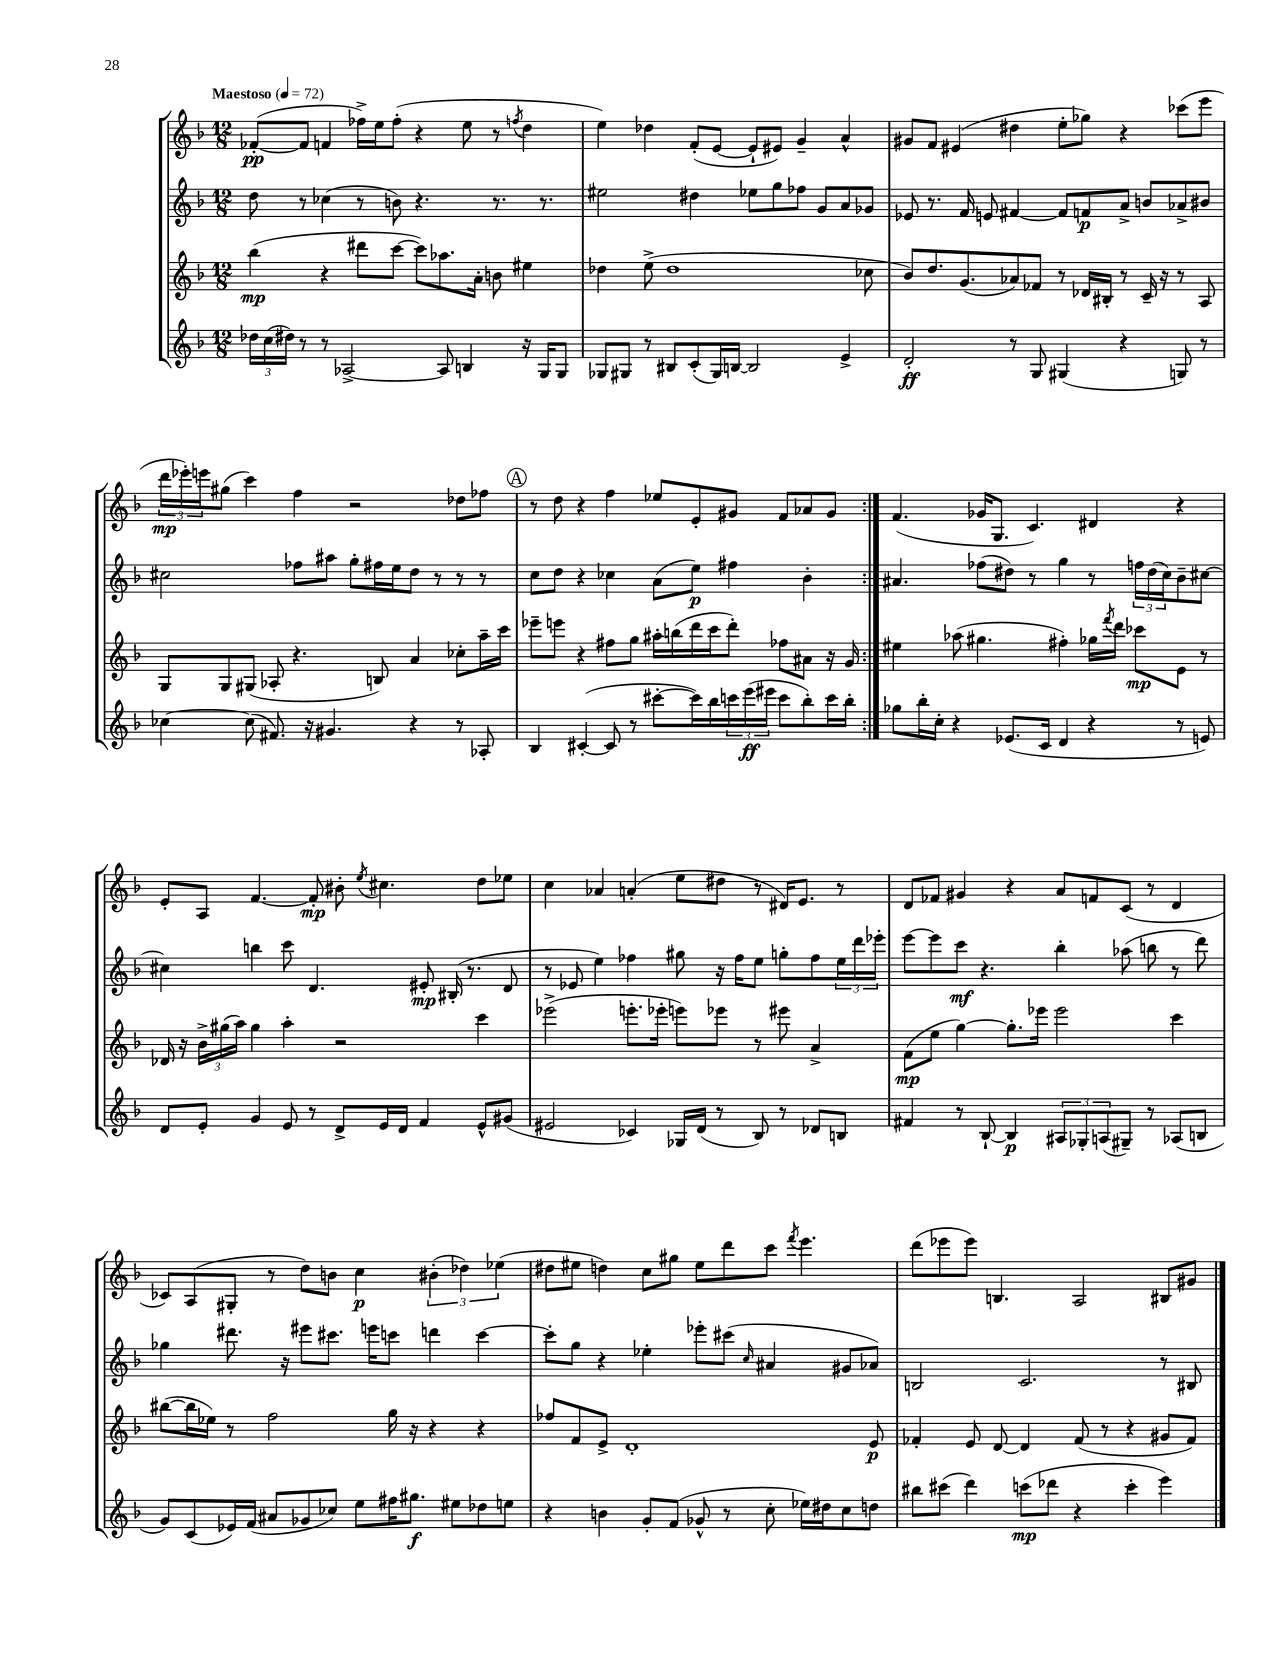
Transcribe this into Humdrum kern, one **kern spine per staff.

**kern	**kern	**kern	**kern
*staff4	*staff3	*staff2	*staff1
*clefG2	*clefG2	*clefG2	*clefG2
*k[b-]	*k[b-]	*k[b-]	*k[b-]
*M12/8	*M12/8	*M12/8	*M12/8
*MM72	*MM72	*MM72	*MM72
24dd-\LL	(4bb-\	8dd\	([8f-'/L
(24cc\	.	.	.
24dd#\JJ)	.	.	.
8r	.	8r	8f-/]J
8r	4r	(4cc-\	4f/
[2A-^/	.	.	.
.	8ddd#\L	8r	16ff-^\LL)
.	.	.	16ee\J
.	[8ccc\J	8b\)	(8ff-'\J
.	8ccc\]L)	4.r	4r
8A-/]	8.aa-\	.	.
4B/	.	.	8ee\
.	16a'\Jk	.	.
.	8b\	8.r	8r
.	.	.	8qff/
16r	4ee#\	.	4dd\
16G/LK	.	8.r	.
8G/J	.	.	.
=	=	=	=
8G-/L	4dd-\	2ee#\	4ee\)
8G#/J	.	.	.
8r	(8ee^\	.	4dd-\
8B#/L	1dd-	.	.
(8c'/	.	4dd#\	(8f'/L
16G#/L)	.	.	[8e/J
[16B/JJ	.	.	.
2B/]	.	8ee-\L	8e`/]L
.	.	8gg\	8e#/J)
.	.	8ff-\J	4g~/
.	.	8g/L	.
4e^/	.	8a/	4a^^/
.	8cc-\	8g-/J	.
=	=	=	=
2d'/	8b-/L)	8e-/	8g#/L
.	8.dd/	8.r	8f/J
.	.	.	(4e#/
.	(8.g/	16f/	.
.	.	8e/	.
8r	8a-/)	[4f#/	4dd#\
8G/	8f-/J	.	.
(4G#/	8r	8f#/]L	8ee'\L
.	16d-/LL	8f/	8gg-\J)
.	16B#'/JJ	.	.
4r	8r	8a^/J	4r
.	16c~/	8b/L	.
.	16r	.	.
8G/)	8r	8a-^/	(8ccc-\L
8r	8A/	8b#/J	8eee\J
=	=	=	=
[4cc-\	8G/L	2cc#\	24ddd\LL
.	.	.	24eee-'\)
.	.	.	24eee\J
.	8G/	.	(8gg#\J
(8cc-\]	(8G#/J	.	4ccc\)
8.f#/)	8A-'/	.	.
.	4.r	8ff-\L	4ff\
16r	.	.	.
4.g#/	.	8aa#\J	.
.	.	8gg'\L	2r
.	8B/)	16ff#\L	.
.	.	16ee\J	.
4r	4a/	8dd\J	.
.	.	8r	.
8r	8cc-'\L	8r	8dd-\L
8A-'/	16aa~\L	8r	8ff-\J
.	16ccc\JJ	.	.
=	=	=	=
4B-/	8eee-~\L	8cc\L	8r
.	8eee\J	8dd\J	8dd\
([4c#'/	4r	4r	4r
8c#/]	8ff#\L	4cc-\	4ff\
8r	8gg\J	.	.
[8ccc#'\L	16aa#'\LL	(8a\L	8ee-/L
.	(16bb\	.	.
16ccc#\]L)	16ddd\	8ee\J)	8e'/
16bb-\	16ccc\J	.	.
24ccc\	8ddd'\J)	4ff#\	8g#/J
(24eee\	.	.	.
24eee#\JJ	.	.	.
8ccc\L	8ff-\L	.	8f/L
8bb-'\)	8a#\J	4b-'\	8a-/
16ccc\L	16r	.	8g#/J
16bb-'\JJ	16g/	.	.
=:|!	=:|!	=:|!	=:|!
8gg-\L	4ee#\	4.a#/	(4.f/
16bb-'\L	.	.	.
16cc'\JJ	.	.	.
4r	(8aa-\	.	.
.	4.gg#\	(8ff-\L	16g-/LK
.	.	.	8.G/J
(8.e-/L	.	8dd#\J)	.
.	.	8r	4.c/)
16c/Jk	.	.	.
4d/	4ff#'\)	4gg\	.
4r	16gg-\LL	8r	4d#/
.	8qfff/	.	.
.	16ddd\JJ	.	.
.	8ccc-\L	24ff\LL	.
.	.	(24dd#\	.
.	.	24cc\J)	.
8r	8e\J	8b-~\	4r
8e/)	8r	[8cc#\J	.
=	=	=	=
8d/L	16d-/	4cc#\]	8e'/L
.	16r	.	.
8e'/J	24b-^\LL	.	8A/J
.	(24gg#\	.	.
.	24aa\JJ)	.	.
4g/	4gg#\	4bb\	[4.f/
8e/	4aa'\	8ccc\	.
8r	.	4.d/	8f'/]
8d^/L	2r	.	8b#'\
.	.	.	8qee/
16e/L	.	.	4.cc#\
16d/JJ	.	.	.
4f/	.	8e#'/	.
.	.	(16B#'/	.
.	.	8.r	.
8e^^/L	4ccc\	.	8dd\L
(8g#/J	.	8d/	8ee-\J
=	=	=	=
2e#/	(2eee-^\	8r	4cc\
.	.	8e-/	.
.	.	4ee\)	4a-/
4c-/)	8.eee'\L	4ff-\	(4a'/
.	16eee-'\Jk	.	.
16G-/LL	8eee\L)	8gg#\	8ee\L
(16d/JJ	.	.	.
8r	8eee-\J	16r	8dd#\J
.	.	16ff-\LK	.
8B-/)	8r	8ee\J	8r
8r	8eee#\	8gg'\L	16d#/LK)
.	.	.	8.e/J
8d-/L	4a^/	8ff-\	.
8B/J	.	24ee\L	8r
.	.	24ddd\	.
.	.	24eee-'\JJ	.
=	=	=	=
4f#/	(8f\L	[8eee\L	8d/L
.	8ee\J	8eee\]	8f-/J
8r	[4gg\)	8ccc\J	4g#/
[8B-`/	.	4.r	.
4B-/]	8.gg'\]L	.	4r
.	16eee-\Jk	.	.
12A#/L	2eee-\	4bb-'\	8a/L
12G-'/	.	.	.
.	.	.	8f/
(12A/	.	.	.
8G#~/J)	.	(8aa-\	(8c/J
8r	.	8bb\	8r
(8A-/L	4ccc\	8r	4d/
8B/J	.	8ddd\)	.
=	=	=	=
8g/L)	([8bb#\L	4gg-\	8c-/L)
(8c/	16bb#\]L	.	(8A/
.	16ee-\JJ)	.	.
16e-/L)	8r	8.ddd#\	8G#'/J
(16f/JJ	.	.	.
8a#/L	2ff\	.	8r
.	.	16r	.
8g-/	.	8eee#\L	8dd\L)
8cc-/J)	.	8.ccc#\J	8b\J
8ee\L	.	.	4cc\
.	.	16eee\LK	.
16ff#\K	16gg\	8ccc\J	.
8.gg#\J	16r	.	.
.	4r	4ddd\	(6b#'\
8ee#\L	.	.	.
.	.	.	6dd-\)
8dd-\	4r	[4ccc\	.
.	.	.	(6ee-\
8ee\J	.	.	.
=	=	=	=
4r	8ff-/L	8ccc'\]L	8dd#\L
.	8f/	8gg\J	8ee#\J
4b\	8e^/J	4r	4dd\)
.	1d'	.	.
8g'/L	.	4ee-'\	8cc\L
(8f/J	.	.	8gg#\J
8g-^^/	.	8eee-'\L	8ee#\L
8r	.	(8ccc#\J	8ddd\
.	.	16qqcc/	.
8cc'\	.	4a#/	8ccc\J
.	.	.	8qfff/
16ee-\LL)	.	.	4.eee\
16dd#\J	.	.	.
8cc\	.	8g#/L	.
8dd\J	8e/	8a-/J)	.
=	=	=	=
8bb#\L	4f-'/	2B/	(8ddd\L
(8ccc#\J	.	.	8eee-\
4ddd\)	8e/	.	8eee-\J)
.	[8d/	.	4.B/
(8ccc\L	4d/]	2.c/	.
8ddd-\J	.	.	.
4r	(8f-/	.	2A/
.	8r	.	.
4ccc'\	4r	.	.
4eee\)	8g#/L	8r	8B#/L
.	8f-/J)	8B#/	8g#/J
==	==	==	==
*-	*-	*-	*-
